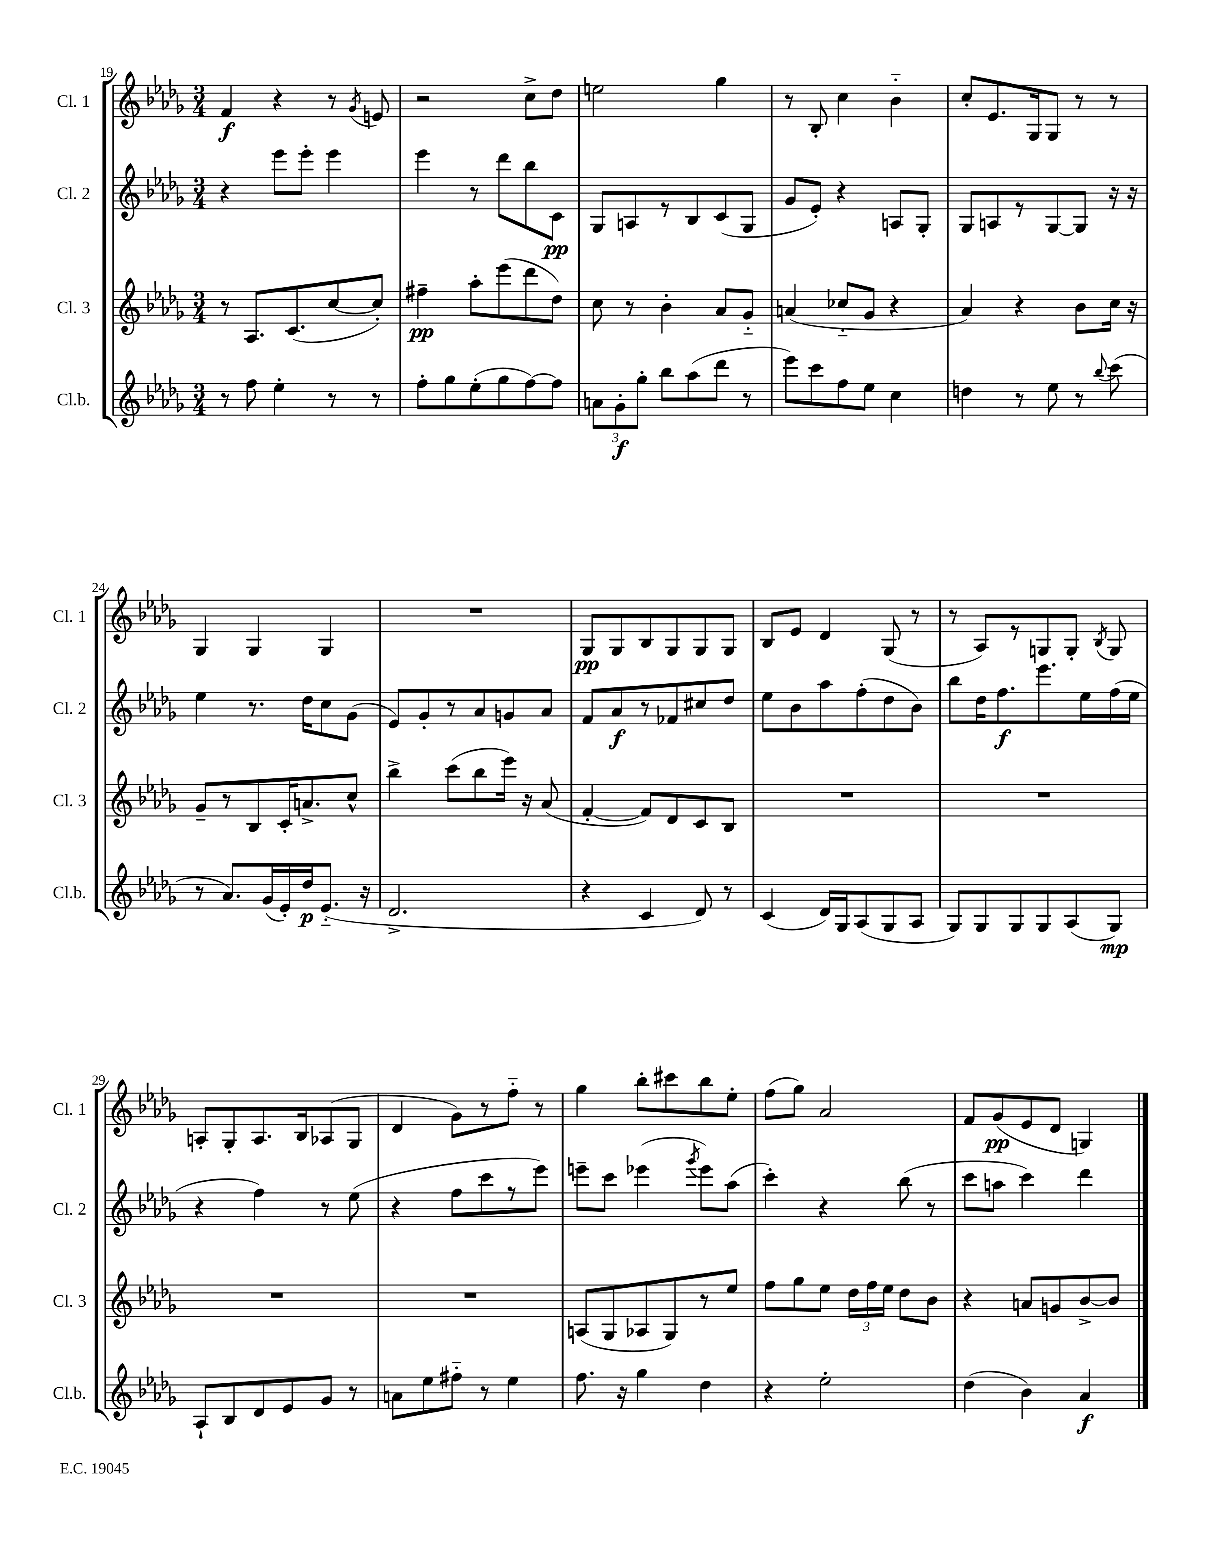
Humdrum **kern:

**kern	**kern	**kern	**kern
*staff4	*staff3	*staff2	*staff1
*clefG2	*clefG2	*clefG2	*clefG2
*k[b-e-a-d-g-]	*k[b-e-a-d-g-]	*k[b-e-a-d-g-]	*k[b-e-a-d-g-]
*M3/4	*M3/4	*M3/4	*M3/4
8r	8r	4r	4f
8ff	8.A-	.	.
4ee-'	.	8eee-	4r
.	(8.c	.	.
.	.	8eee-'	.
8r	[8cc	4eee-	8r
.	.	.	8qg-
8r	8cc'])	.	8e
=	=	=	=
8ff'	4ff#~	4eee-	2r
8gg-	.	.	.
(8ee-'	8aa-'	8r	.
8gg-	(8eee-	8ddd-	.
[8ff)	8ddd-	8bb-	8cc^
8ff]	8dd-)	8c	8dd-
=	=	=	=
12a	8cc	8G-	2ee
12g-'	.	.	.
.	8r	8A	.
12gg-'	.	.	.
8bb-	4b-'	8r	.
(8aa-	.	8B-	.
8ddd-	8a-	(8c	4gg-
8r	8g-'~	8G-	.
=	=	=	=
8eee-)	(4a	8g-	8r
8ccc	.	8e-')	8B-'
8ff	8cc-'~	4r	4cc
8ee-	8g-	.	.
4cc	4r	8A	4b-'~
.	.	8G-'	.
=	=	=	=
4dd	4a-)	8G-	8cc'
.	.	8A	8.e-
8r	4r	8r	.
.	.	.	16G-
8ee-	.	[8G-	8G-
8r	8b-	8G-]	8r
8qqbb-	.	.	.
(8ccc	16cc	16r	8r
.	16r	16r	.
=	=	=	=
8r	8g-~	4ee-	4G-
8.a-)	8r	.	.
.	8B-	8.r	4G-
(16g-	.	.	.
16e-')	16c'	.	.
16dd-	8.a^	16dd-	.
(8.e-'~	.	8cc	4G-
.	8cc^^	(8g-	.
16r	.	.	.
=	=	=	=
2.d-^	4bb-^	8e-)	2.r
.	.	8g-'	.
.	(8ccc	8r	.
.	8bb-	8a-	.
.	16eee-)	8g	.
.	16r	.	.
.	(8a-	8a-	.
=	=	=	=
4r	[4f'	8f	8G-
.	.	8a-	8G-
4c	8f])	8r	8B-
.	8d-	8f-	8G-
8d-)	8c	8cc#	8G-
8r	8B-	8dd-	8G-
=	=	=	=
(4c	2.r	8ee-	8B-
.	.	8b-	8e-
16d-)	.	8aa-	4d-
16G-	.	.	.
(8A-	.	(8ff'	.
8G-	.	8dd-	(8G-
8A-	.	8b-)	8r
=	=	=	=
8G-)	2.r	8bb-	8r
8G-	.	16dd-	8A-)
.	.	8.ff	.
8G-	.	.	8r
8G-	.	8.eee-	8G
(8A-	.	.	8G'
.	.	16ee-	.
.	.	.	8qB-
8G-)	.	(16ff	8G
.	.	16ee-	.
=	=	=	=
8A-`	2.r	4r	8A'
8B-	.	.	8G-'
8d-	.	4ff)	8.A
8e-	.	.	.
.	.	.	16B-
8g-	.	8r	(8A-
8r	.	(8ee-	8G-
=	=	=	=
8a	2.r	4r	4d-
8ee-	.	.	.
8ff#'~	.	8ff	8g-)
8r	.	8ccc	8r
4ee-	.	8r	8ff'~
.	.	8eee-)	8r
=	=	=	=
8.ff	(8A	8eee~	4gg-
.	8G-	8ccc	.
16r	.	.	.
4gg-	8A-	(4eee-	8bb-'
.	8G-)	.	8ccc#
.	.	8qggg-	.
4dd-	8r	8eee-)	8bb-
.	8ee-	(8aa-	8ee-'
=	=	=	=
4r	8ff	4ccc')	(8ff
.	8gg-	.	8gg-)
2ee-'	8ee-	4r	2a-
.	24dd-	.	.
.	24ff	.	.
.	24ee-	.	.
.	8dd-	(8bb-	.
.	8b-	8r	.
=	=	=	=
(4dd-	4r	8ccc	8f
.	.	8aa	(8g-
4b-)	8a	4ccc)	8e-
.	8g	.	8d-
4a-	[8b-^	4ddd-	4G)
.	8b-]	.	.
==	==	==	==
*-	*-	*-	*-
